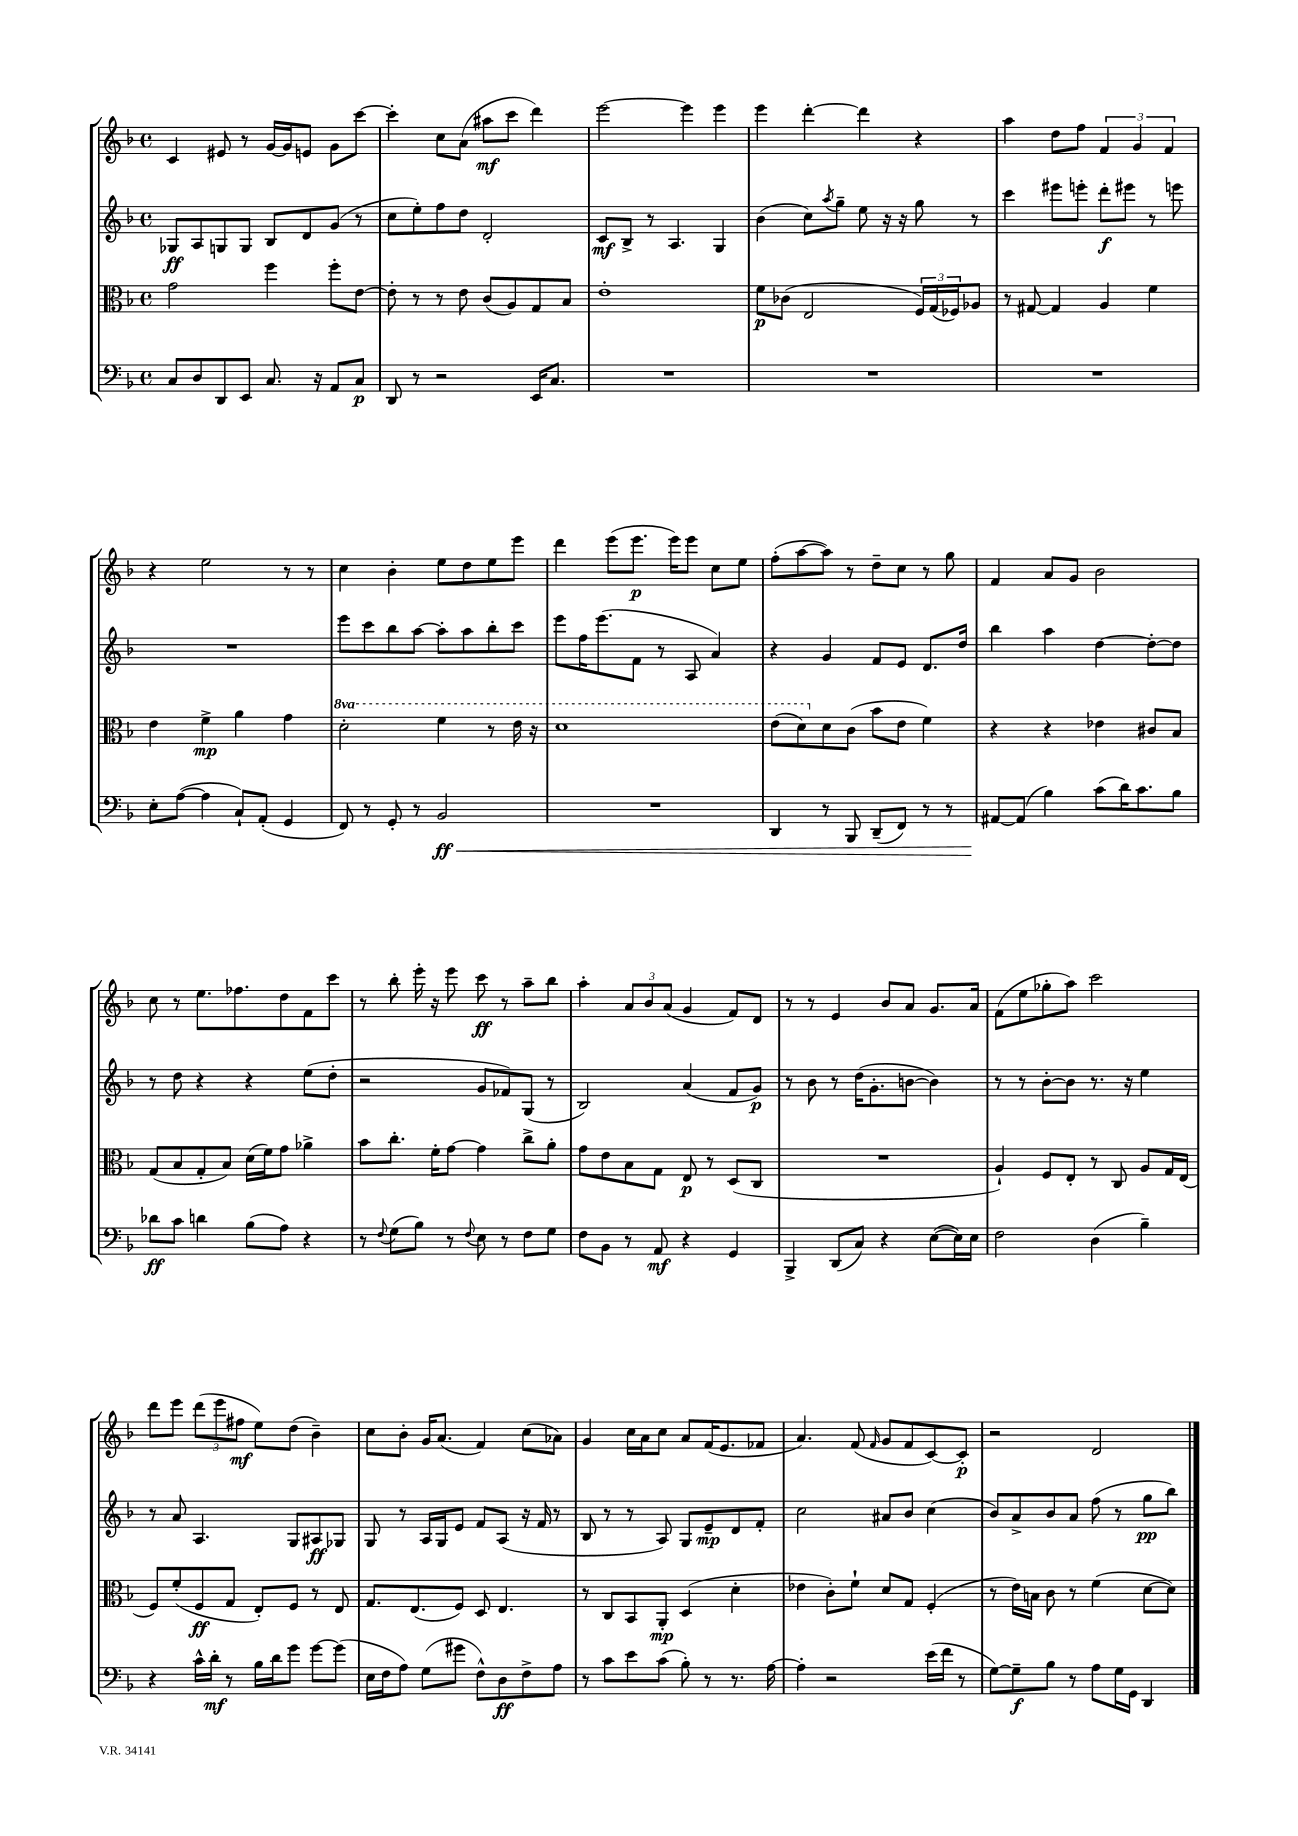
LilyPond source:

<<
\new StaffGroup <<
\new Staff = "s0" {
    \clef treble \key f \major \defaultTimeSignature \time 4/4
    c'4 eis'8 r8 g'16~ g'16 e'8 g'8 c'''8~ |
    c'''4-. c''8 a'8( ais''8\mf c'''8 d'''4) |
    e'''2~ e'''4 e'''4 |
    e'''4 d'''4~-. d'''4 r4 |
    a''4 d''8 f''8 \tuplet 3/2 { f'4 g'4 f'4 } |
    r4 e''2 r8 r8 |
    c''4 bes'4-. e''8 d''8 e''8 e'''8 |
    d'''4 e'''8( e'''8.\p e'''16) e'''8 c''8 e''8 |
    f''8-.( a''8~ a''8) r8 d''8-- c''8 r8 g''8 |
    f'4 a'8 g'8 bes'2 |
    c''8 r8 e''8. fes''8. d''8 f'8 c'''8 |
    r8 bes''8-. e'''16-. r16 e'''8 c'''8\ff r8 a''8-- bes''8 |
    a''4-. \tuplet 3/2 { a'8 bes'8 a'8( } g'4 f'8) d'8 |
    r8 r8 e'4 bes'8 a'8 g'8. a'16 |
    f'8( e''8 ges''8-. a''8) c'''2 |
    d'''8 e'''8 \tuplet 3/2 { d'''8( e'''8 fis''8\mf } e''8) d''8( bes'4--) |
    c''8 bes'8-. g'16 a'8.( f'4) c''8( aes'8) |
    g'4 c''16 a'16 c''8 a'8 f'16( e'8. fes'8 |
    a'4.) f'8( \grace { f'16 } g'8 f'8 c'8~) c'8-.\p |
    r2 d'2 \bar "|." |
}
\new Staff = "s1" {
    \clef treble \key f \major \defaultTimeSignature \time 4/4
    ges8\ff a8 g8 g8 bes8 d'8 g'8( r8 |
    c''8 e''8-.) f''8 d''8 d'2-. |
    c'8\mf bes8-> r8 a4. g4 |
    bes'4( c''8) \acciaccatura { a''8 } g''8-- e''8 r16 r16 g''8 r8 |
    c'''4 eis'''8 e'''8-. d'''8-.\f eis'''8 r8 e'''8 |
    R1 |
    e'''8 c'''8 bes''8 a''8~ a''8-. a''8 bes''8-. c'''8 |
    e'''8 f''16 e'''8.( f'8 r8 a8 a'4) |
    r4 g'4 f'8 e'8 d'8. d''16 |
    bes''4 a''4 d''4~ d''8~-. d''8 |
    r8 d''8 r4 r4 e''8( d''8-. |
    r2 g'8 fes'8) g8( r8 |
    bes2) a'4( f'8 g'8\p) |
    r8 bes'8 r8 d''16( g'8.-. b'8~ b'4) |
    r8 r8 bes'8~-. bes'8 r8. r16 e''4 |
    r8 a'8 a4. g8 ais8\ff ges8 |
    g8 r8 a16 g16 e'8 f'8 a8( r16 f'16 r8 |
    bes8 r8 r8 a8) g8 e'8--\mp d'8 f'8-. |
    c''2 ais'8 bes'8 c''4( |
    bes'8) a'8-> bes'8 a'8 f''8( r8 g''8\pp bes''8) \bar "|." |
}
\new Staff = "s2" {
    \clef alto \key f \major \defaultTimeSignature \time 4/4 \set Staff.ottavationMarkups = #ottavation-simple-ordinals
    g'2 f''4 f''8-. e'8~ |
    e'8-. r8 r8 e'8 c'8( a8) g8 bes8 |
    e'1-. |
    f'8\p ces'8( e2 \tuplet 3/2 { f16) g16( fes16) } aes8 |
    r8 gis8~ gis4 a4 f'4 |
    e'4 f'4->\mp a'4 g'4 |
    \ottava #1 d''2-. f''4 r8 e''16 r16 |
    d''1 |
    e''8( d''8) \ottava #0 d'8 c'8( bes'8 e'8 f'4) |
    r4 r4 ees'4 cis'8 bes8 |
    g8( bes8 g8-. bes8) d'16( f'16) g'8 aes'4-> |
    bes'8 c''8.-. f'16-. g'8~ g'4 c''8-> a'8-. |
    g'8 e'8 bes8 g8 e8\p r8 d8( c8 |
    R1 |
    a4-!) f8 e8-. r8 c8 a8 g16 e16( |
    f8) f'8-.( f8\ff g8 e8-.) f8 r8 e8 |
    g8. e8.( f8) d8 e4. |
    r8 c8 bes,8 a,8-.\mp d4( d'4-. |
    ees'4 c'8-.) f'8-! d'8 g8 f4-.( |
    r8 e'16) b16 c'8 r8 f'4( d'8~ d'8) \bar "|." |
}
\new Staff = "s3" {
    \clef bass \key f \major \defaultTimeSignature \time 4/4
    c8 d8 d,8 e,8 c8. r16 a,8 c8\p |
    d,8 r8 r2 e,16 c8. |
    R1 |
    R1 |
    R1 |
    e8-. a8~( a4 c8-!) a,8-.( g,4 |
    f,8) r8 g,8-. r8 bes,2\ff\< |
    R1 |
    d,4 r8 bes,,8 d,8--( f,8) r8 r8 |
    ais,8~\! ais,8( bes4) c'8( d'16) c'8. bes8 |
    des'8\ff c'8 d'4 bes8( a8) r4 |
    r8 \appoggiatura { f8 } g8( bes8) r8 \appoggiatura { f8 } e8 r8 f8 g8 |
    f8 bes,8 r8 a,8\mf r4 g,4 |
    bes,,4-> d,8( c8) r4 e8~( e16) e16 |
    f2 d4( bes4--) |
    r4 c'16-^ d'16-.\mf r8 bes16 d'16 g'8 g'8~ g'8( |
    e16 f16 a8) g8( gis'8 f8-^) d8\ff f8-> a8 |
    r8 c'8 e'8 c'8( bes8-.) r8 r8. a16~ |
    a4-. r2 e'16( f'16 r8 |
    g8~) g8--\f bes8 r8 a8 g16 g,16 d,4 \bar "|." |
}
>>
>>
\layout { \context { \Score \remove "Bar_number_engraver" } }
